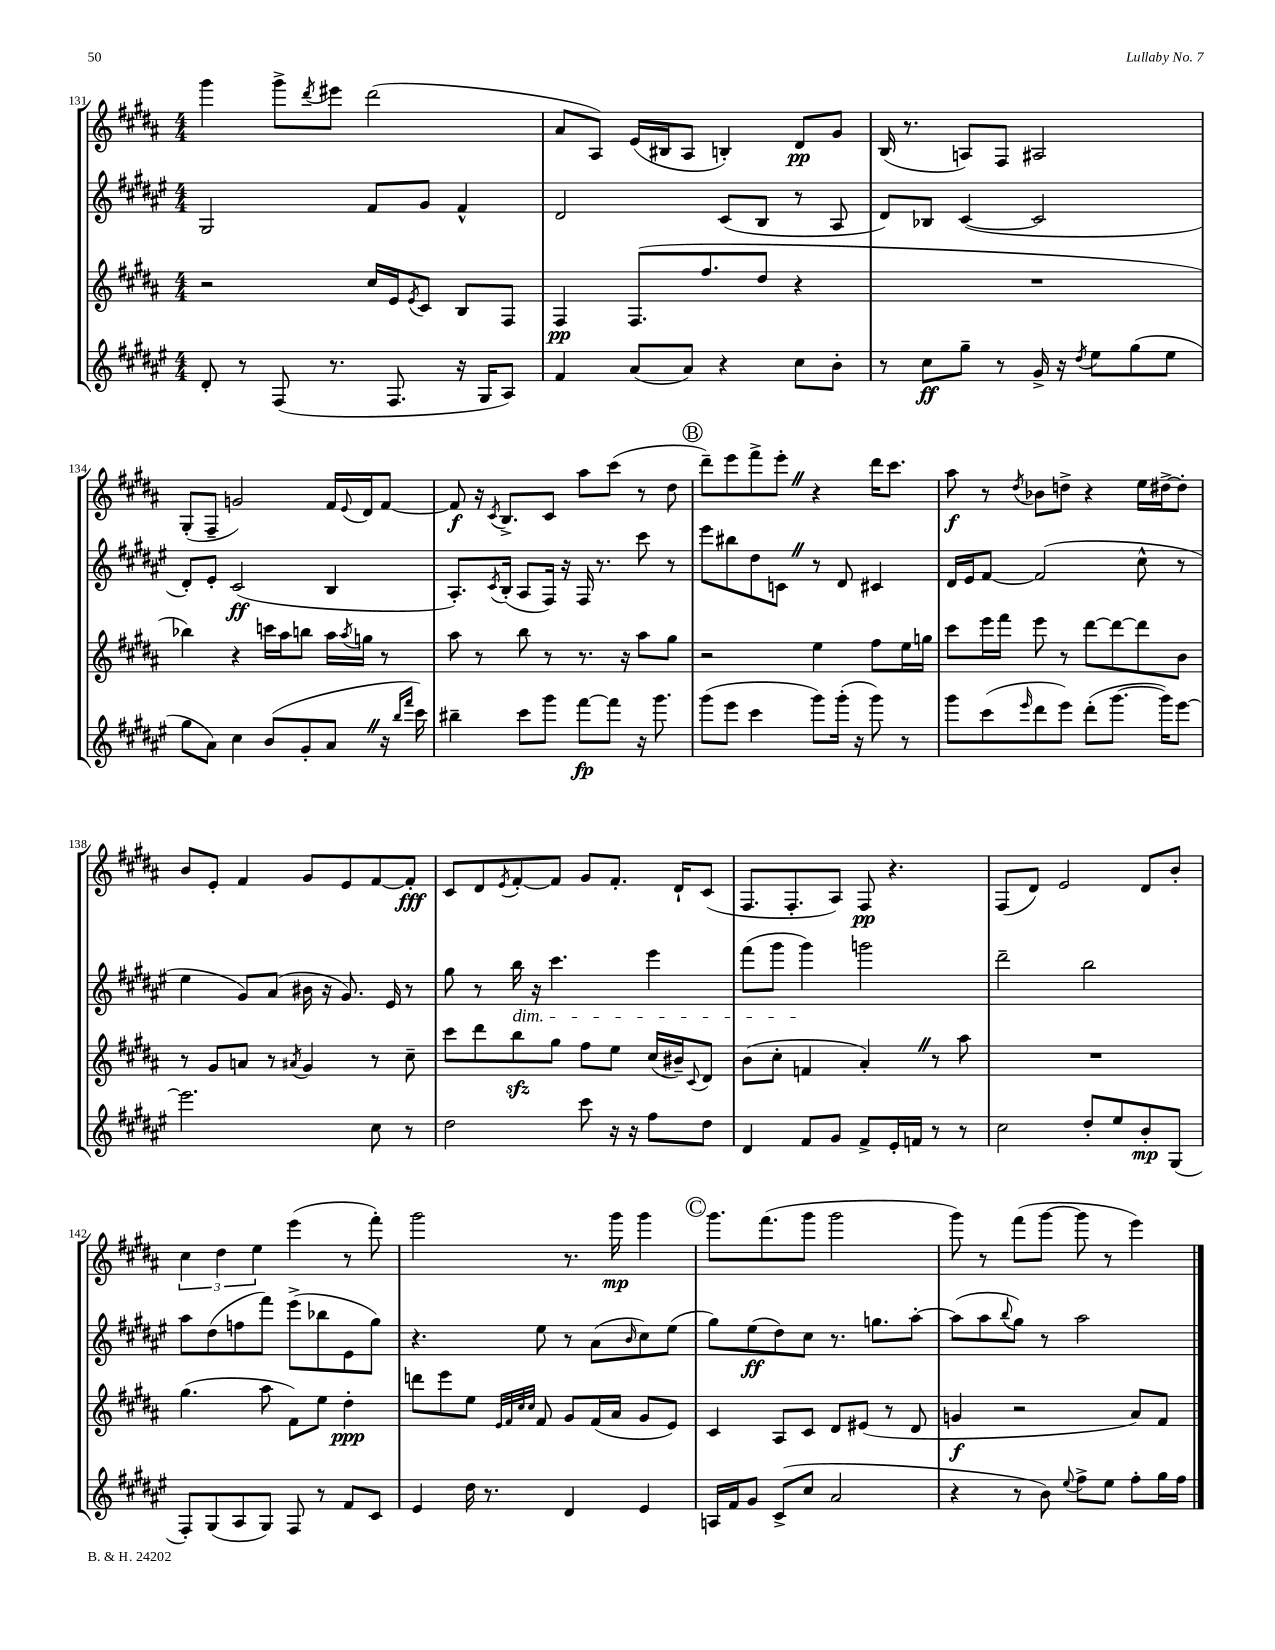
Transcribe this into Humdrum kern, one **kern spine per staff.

**kern	**kern	**kern	**kern
*staff4	*staff3	*staff2	*staff1
*clefG2	*clefG2	*clefG2	*clefG2
*k[f#c#g#d#a#e#]	*k[f#c#g#d#a#]	*k[f#c#g#d#a#e#]	*k[f#c#g#d#a#]
*M4/4	*M4/4	*M4/4	*M4/4
8d#'	2r	2G#	4ggg#
8r	.	.	.
(8F#	.	.	8ggg#^
.	.	.	8qddd#
8.r	.	.	8eee#
.	16cc#	8f#	(2ddd#
8.F#	16e	.	.
.	8qe	.	.
.	8c#	8g#	.
16r	8B	4f#^^	.
16G#	.	.	.
8A#)	8F#	.	.
=	=	=	=
4f#	4F#	2d#	8a#
.	.	.	8A#)
(8a#	(8.F#	.	(16e
.	.	.	16B#
8a#)	.	.	8A#
.	8.ff#	.	.
4r	.	(8c#	4B')
.	8dd#	8B	.
8cc#	4r	8r	8d#
8b'	.	8A#	8g#
=	=	=	=
8r	1r	8d#)	(16B
.	.	.	8.r
8cc#	.	8B-	.
8gg#~	.	([4c#	8A)
8r	.	.	8F#
16g#^	.	2c#]	2A#
16r	.	.	.
8qdd#	.	.	.
8ee#	.	.	.
(8gg#	.	.	.
8ee#	.	.	.
=	=	=	=
8gg#	4bb-)	8d#')	(8G#'
8a#)	.	8e#'	8F#~
4cc#	4r	(2c#	2g)
(8b	16ccc	.	.
.	16aa#	.	.
8g#'	8bb	.	.
8a#	16aa#	4B	16f#
.	8qaa#	.	8qqe
.	16gg	.	16d#
16r	8r	.	[8f#
16qqbb	.	.	.
16qqfff#	.	.	.
16ccc#)	.	.	.
=	=	=	=
4bb#~	8aa#	8.A#')	8f#]
.	8r	.	16r
.	.	8qc#	8qc#
.	.	(16B'	8.B^
8ccc#	8bb	8A#	.
8ggg#	8r	16F#)	8c#
.	.	16r	.
[8fff#	8.r	16F#	8aa#
.	.	8.r	.
8fff#]	.	.	(8ccc#
.	16r	.	.
16r	8aa#	8ccc#	8r
8.ggg#	.	.	.
.	8gg#	8r	8dd#
=	=	=	=
(8ggg#	2r	8eee#	8ddd#~)
8eee#	.	8bb#	8eee
4ccc#	.	8dd#	8fff#^
.	.	8c	8eee'
8ggg#)	4ee	8r	4r
(16ggg#'	.	8d#	.
16r	.	.	.
8ggg#)	8ff#	4c#	16ddd#
.	.	.	8.ccc#
8r	16ee	.	.
.	16gg	.	.
=	=	=	=
8ggg#	8ccc#	16d#	8aa#
.	.	16e#	.
(8ccc#	16eee	[8f#	8r
.	16fff#	.	.
16qqeee#	.	.	8qdd#
8ddd#	8eee	(2f#]	8b-
8eee#)	8r	.	8dd^
(8ddd#'	[8ddd#	.	4r
[8.ggg#	8ddd#_	.	.
.	8ddd#]	8cc#^^	16ee
16ggg#])	.	.	[16dd#^
[8eee#	8b	8r	8dd#']
=	=	=	=
2.eee#]	8r	4ee#	8b
.	8g#	.	8e'
.	8a	8g#)	4f#
.	8r	(8a#	.
.	8qa#	.	.
.	4g#	16b#	8g#
.	.	16r	.
.	.	8.g#)	8e
8cc#	8r	.	[8f#
.	.	16e#	.
8r	8cc#~	8r	8f#']
=	=	=	=
2dd#	8ccc#	8gg#	8c#
.	8ddd#	8r	8d#
.	.	.	8qe
.	8bb	16bb	[8f#'
.	.	16r	.
.	8gg#	4.ccc#	8f#]
8ccc#	8ff#	.	8g#
16r	8ee	.	8.f#'
16r	.	.	.
8ff#	(16cc#	4eee#	.
.	16b#~)	.	16d#`
.	8qqc#	.	.
8dd#	8d#	.	(8c#
=	=	=	=
4d#	(8b	(8fff#	8.F#
.	8cc#'	8ggg#	.
.	.	.	8.F#'
8f#	4f	4ggg#)	.
8g#	.	.	8A#)
8f#^	4a#')	2ggg	8F#
16e#'	.	.	4.r
16f	.	.	.
8r	8r	.	.
8r	8aa#	.	.
=	=	=	=
2cc#	1r	2ddd#~	(8F#
.	.	.	8d#)
.	.	.	2e
8dd#'	.	2bb	.
8ee#	.	.	.
8b'	.	.	8d#
(8G#	.	.	8b'
=	=	=	=
8F#')	(4.gg#	8aa#	6cc#
(8G#	.	(8dd#	.
.	.	.	6dd#
8A#	.	8ff	.
.	.	.	6ee
8G#)	8aa#	8fff#)	.
8F#	8f#)	(8eee#^	(4eee
8r	8ee	8bb-	.
8f#	4dd#'	8e#	8r
8c#	.	8gg#)	8fff#')
=	=	=	=
4e#	8ddd	4.r	2ggg#
.	8eee	.	.
16dd#	8ee	.	.
8.r	.	.	.
.	32qqe	.	.
.	32qqf#	.	.
.	32qqcc#	.	.
.	32qqcc#	.	.
.	8f#	8ee#	.
4d#	8g#	8r	8.r
.	(16f#	(8a#	.
.	16a#	.	16ggg#
.	.	16qqb	.
4e#	8g#	8cc#)	4ggg#
.	8e)	(8ee#	.
=	=	=	=
16A	4c#	8gg#)	8.ggg#
16f#	.	.	.
8g#	.	(8ee#	.
.	.	.	(8.fff#
(8c#^	8A#	8dd#)	.
8cc#	8c#	8cc#	8ggg#
2a#	8d#	8.r	2ggg#
.	(8e#	.	.
.	.	8.gg	.
.	8r	.	.
.	8d#	[8aa#'	.
=	=	=	=
4r	4g	(8aa#]	8ggg#)
.	.	8aa#	8r
.	.	8qqbb	.
8r	2r	8gg#)	(8fff#
8b)	.	8r	[8ggg#
8qqee#	.	.	.
8ff#^	.	2aa#	8ggg#]
8ee#	.	.	8r
8ff#'	8a#)	.	4eee)
16gg#	8f#	.	.
16ff#	.	.	.
==	==	==	==
*-	*-	*-	*-
